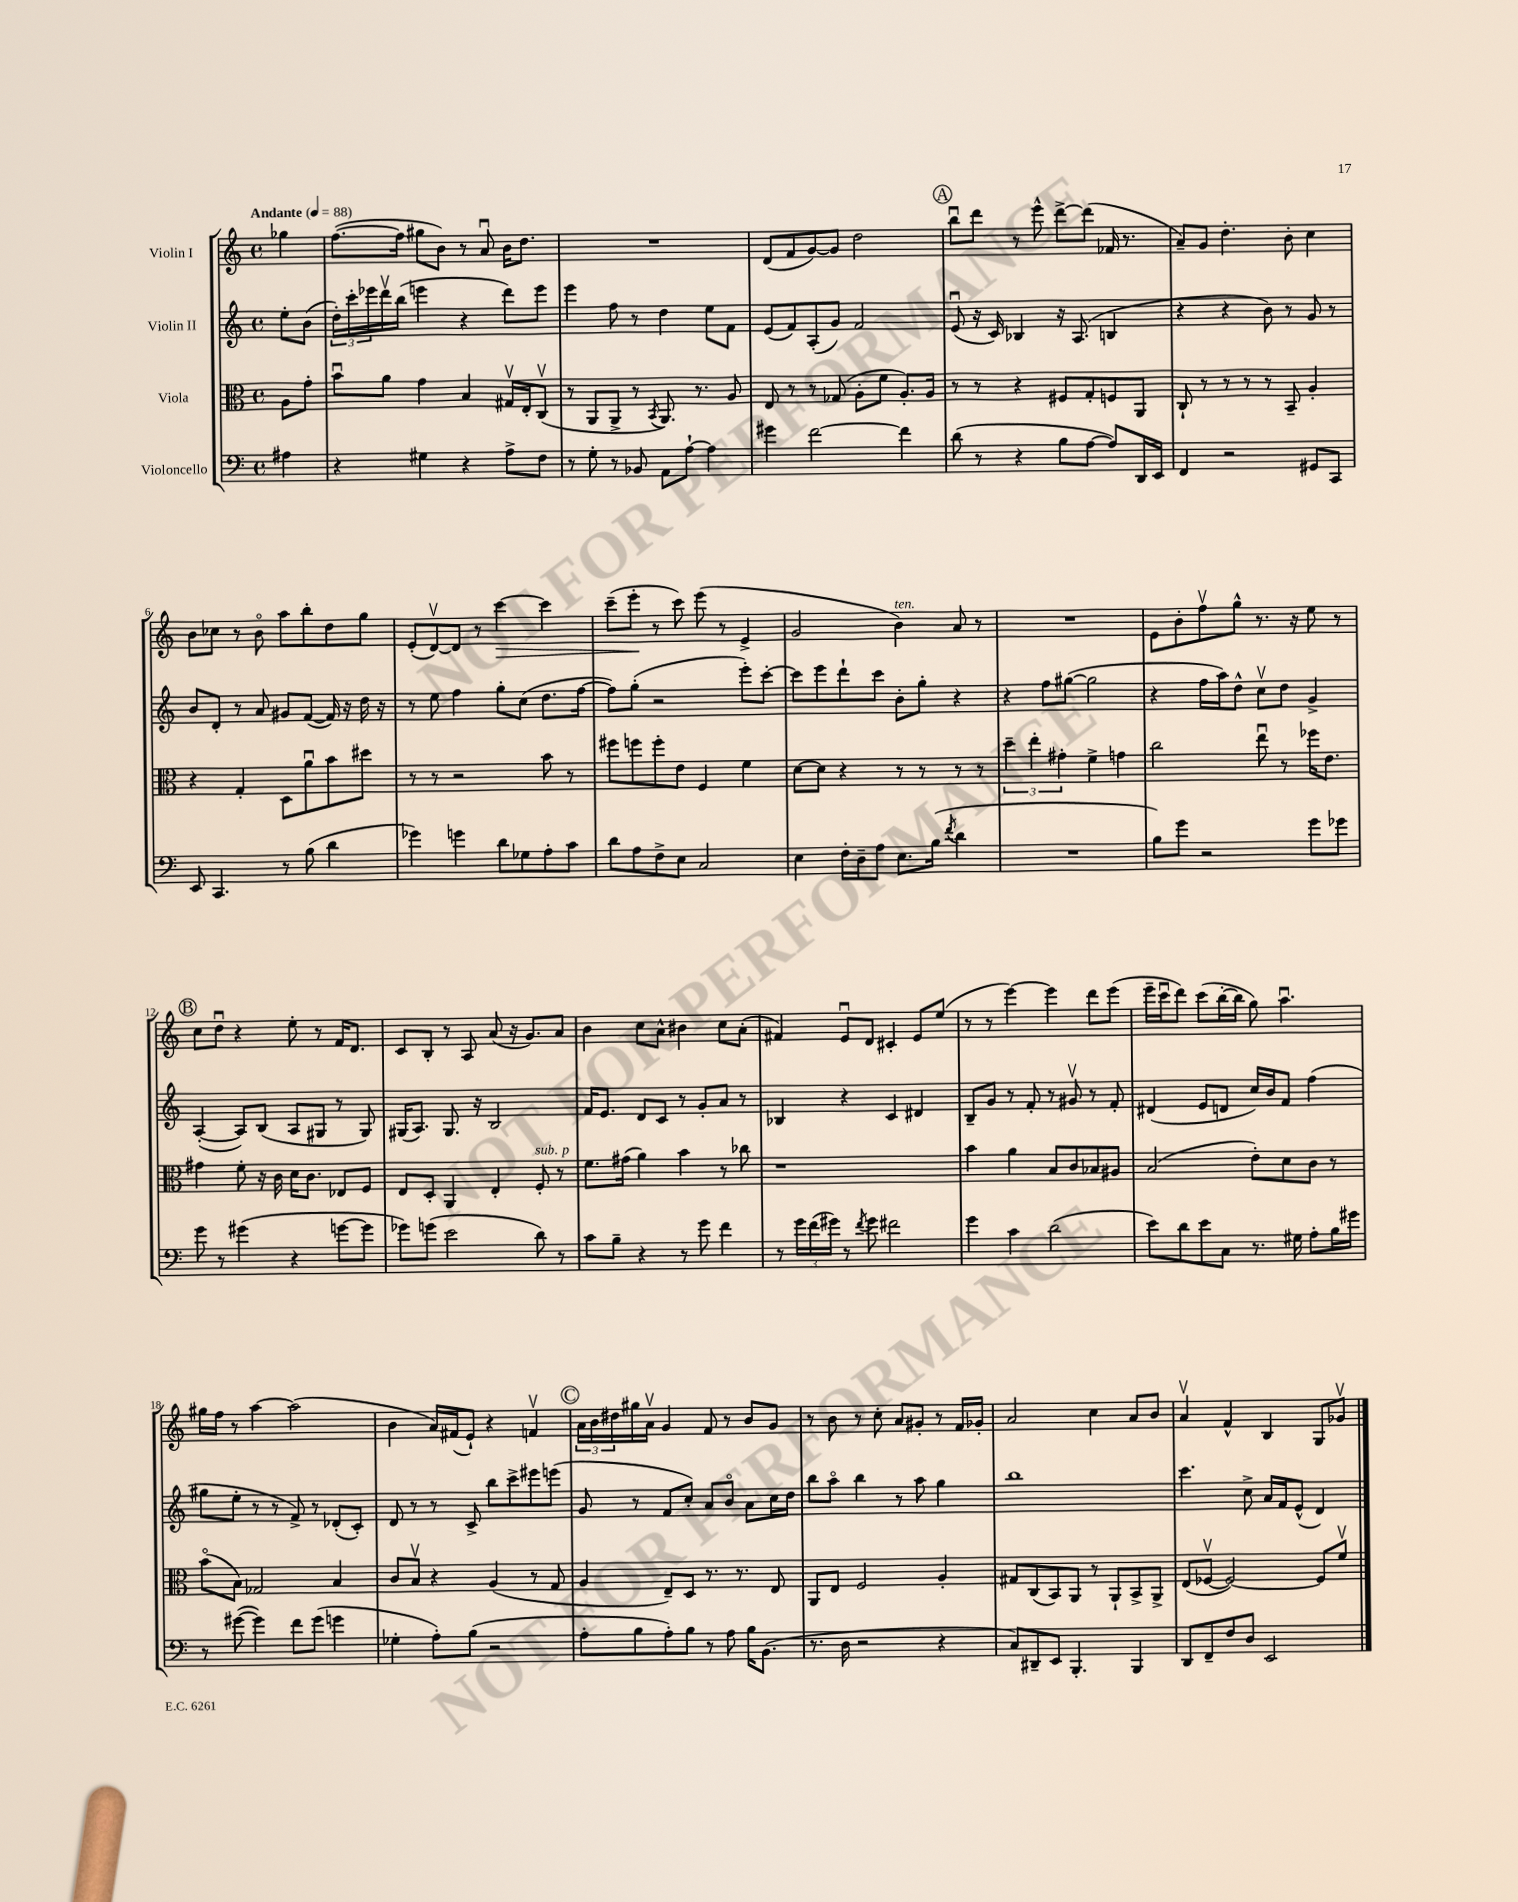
<<
\new StaffGroup <<
\new Staff = "s0" \with { instrumentName = "Violin I" } {
    \clef treble \key c \major \defaultTimeSignature \time 4/4 \partial 4 \tempo "Andante" 4 = 88
    ges''4 |
    f''8.~( f''16 gis''8 b'8) r8 a'8\downbow b'16 d''8. |
    R1 |
    d'8( f'8 g'8~) g'8 d''2 |
    \mark \markup { \circle "A" } b''8\downbow d'''8 r8 e'''8-^ d'''8~-> d'''8( fes'16 r8. |
    a'8--) g'8 d''4.-. b'8-. c''4 |
    b'8 ces''8 r8 b'8\flageolet a''8 b''8-. d''8 g''8 |
    e'8-.( d'8~\upbow) d'8 r8 c'''4~\> c'''4 |
    c'''8--( e'''8-.\! r8 c'''8) e'''8( r8 e'4-> |
    g'2 b'4^\markup { \italic "ten." }) a'8 r8 |
    R1 |
    e'8 b'8-. f''8\upbow g''8-^ r8. r16 e''8 r8 |
    \mark \markup { \circle "B" } c''8 d''8\downbow r4 e''8-. r8 f'16 d'8. |
    c'8 b8-. r8 a8 a'8( r16 g'8.) a'8 |
    b'4 c''8 a'8-^ bis'4 c''8 a'8-.( |
    fis'4) e'8\downbow d'8 cis'4-. e'8 e''8( |
    r8 r8 e'''4~) e'''4 d'''8 e'''8( |
    e'''16-- c'''16\downbow d'''8) c'''8( b''16~-. b''16 g''8) a''4.\downbow |
    gis''16 f''16 r8 a''4~ a''2( |
    b'4 a'16) fis'16( e'8-!) r4 f'4\upbow |
    \mark \markup { \circle "C" } \tuplet 3/2 { a'16 b'16 dis''16 } gis''16 a'16\upbow g'4 f'8 r8 b'8 g'8 |
    r8 b'8 r8 c''8-. a'8 gis'8-. r8 f'16 ges'16-. |
    a'2 c''4 a'8 b'8 |
    a'4\upbow f'4-^ b4 g8 ges'8\upbow \bar "|." |
}
\new Staff = "s1" \with { instrumentName = "Violin II" } {
    \clef treble \key c \major \defaultTimeSignature \time 4/4 \partial 4
    e''8-. b'8( |
    \tuplet 3/2 { d''16-.) c'''16-. ees'''16 } d'''16\upbow b''16( e'''4 r4 d'''8) e'''8 |
    e'''4 f''8 r8 d''4 e''8 f'8 |
    e'8( f'8) a8-.( g'8) f'2 |
    \mark \markup { \circle "A" } e'8\downbow( r16 c'16) bes4 r16 a8.( b4 |
    r4 r4 b'8) r8 g'8 r8 |
    b'8 d'8-. r8 a'8 gis'8 f'8~( f'16) r16 d''16 r16 |
    r8 e''8 f''4 g''8-. c''8( d''8. f''16~ |
    f''8) g''8-.( r2 e'''8-.) c'''8~-. |
    c'''8 e'''8 d'''8-! c'''8 b'8-. g''8-. r4 |
    r4 f''8 gis''8~( gis''2 |
    r4 f''16 a''16) d''8-^ c''8\upbow d''8 g'4-> |
    \mark \markup { \circle "B" } a4~-.( a8) b8( a8 gis8 r8 gis8) |
    gis16( a8.) gis8. r16 b2 |
    f'16 e'8. d'8 c'8 r8 g'8-. a'8 r8 |
    bes4 r4 c'4 dis'4 |
    b8-- g'8 r8 f'8-. r8 gis'8\upbow r8 f'8-. |
    dis'4( e'8 d'8 c''16) b'16 f'8 f''4( |
    gis''8 e''8-. r8 r8 f'8->) r8 des'8-.( c'8-.) |
    d'8 r8 r8 c'8-> b''8 c'''8-> eis'''8 e'''8( |
    \mark \markup { \circle "C" } g'8 r8 f'8 c''8-.) a'8 b'8\flageolet a'8 c''16 d''16 |
    b''8 a''8\flageolet b''4 r8 a''8 g''4 |
    b''1 |
    c'''4. c''8-> a'16 f'16 e'8-^( d'4) \bar "|." |
}
\new Staff = "s2" \with { instrumentName = "Viola" } {
    \clef alto \key c \major \defaultTimeSignature \time 4/4 \partial 4
    a8 g'8-. |
    b'8\downbow a'8 g'4 b4 gis16\upbow e16-. c8\upbow( |
    r8 a,8 a,8-> r8 \acciaccatura { b,8 } a,8.) r8. a8 |
    e8 r8 r8 ges8( a8-. f'8 a8.-.) a16 |
    \mark \markup { \circle "A" } r8 r8 r4 fis8 g8-. f8 a,8 |
    c8-! r8 r8 r8 r8 b,8-- a4-. |
    r4 g4-. d8 a'8\downbow b'8 dis''8 |
    r8 r8 r2 b'8 r8 |
    fis''8 f''8 f''8-. e'8 f4 f'4 |
    d'8~ d'8 r4 r8 r8 r8 r8 |
    \tuplet 3/2 { d''4-- e''4-. gis'4-. } f'4-> g'4 |
    c''2 e''8\downbow r8 fes''16 e'8. |
    \mark \markup { \circle "B" } gis'4 f'8-. r16 c'16 d'16 c'8. ees8 f8 |
    e8 d8-. a,4 e4-. f8-.^\markup { \italic "sub. p" } r8 |
    f'8. gis'16( a'4) b'4 r8 ces''8 |
    r1 |
    b'4 a'4 b8 c'8 bes8 ais8 |
    b2( e'8-.) d'8 c'8 r8 |
    b'8\flageolet( b8) ges2 b4 |
    c'8 b8\upbow r4 a4( r8 g8 |
    \mark \markup { \circle "C" } a4 e8--) d8 r8. r8. e8 |
    a,8 e8 f2 a4-. |
    gis8 c8( b,8) a,8 r8 a,8-! b,8-> a,8-> |
    e8( fes8~\upbow fes2~) fes8 f'8\upbow \bar "|." |
}
\new Staff = "s3" \with { instrumentName = "Violoncello" } {
    \clef bass \key c \major \defaultTimeSignature \time 4/4 \partial 4
    ais4 |
    r4 gis4 r4 a8-> f8 |
    r8 g8-. r8 bes,8 a,8 a8~-! a4 |
    gis'4 f'2~ f'4 |
    \mark \markup { \circle "A" } d'8( r8 r4 b8 a8~ a8) d,16 e,16 |
    f,4 r2 gis,8 c,8 |
    e,8 c,4. r8 b8( d'4 |
    ges'4) g'4 d'8 ges8 a8-. c'8 |
    d'8 a8 f8-> e8 c2 |
    e4 f16-. d16-- a8 e8. b16( \acciaccatura { f'8 } d'4 |
    R1 |
    b8) g'8 r2 g'8 ges'8 |
    \mark \markup { \circle "B" } g'8 r8 gis'4( r4 g'8~ g'8 |
    ges'8) g'8( e'2 d'8) r8 |
    c'8 b8-- r4 r8 g'8 f'4 |
    r8 \tuplet 3/2 { g'16 f'16( gis'16) } r8 \acciaccatura { f'8 } gis'8 fis'2 |
    g'4 c'4 d'2( |
    e'8) d'8 e'8 c8 r8. gis16 a8-. b16 gis'16 |
    r8 gis'8~( gis'4) f'8 gis'8( g'4 |
    ges4-. a8-.) b8( r2 |
    \mark \markup { \circle "C" } a8-. b8 a8-.) b8 r8 a8 b16 b,8.( |
    r8. d16 r2 r4 |
    c8) dis,8-- e,8 b,,4.-. b,,4 |
    d,8 f,8-- f8 d8 e,2 \bar "|." |
}
>>
>>
